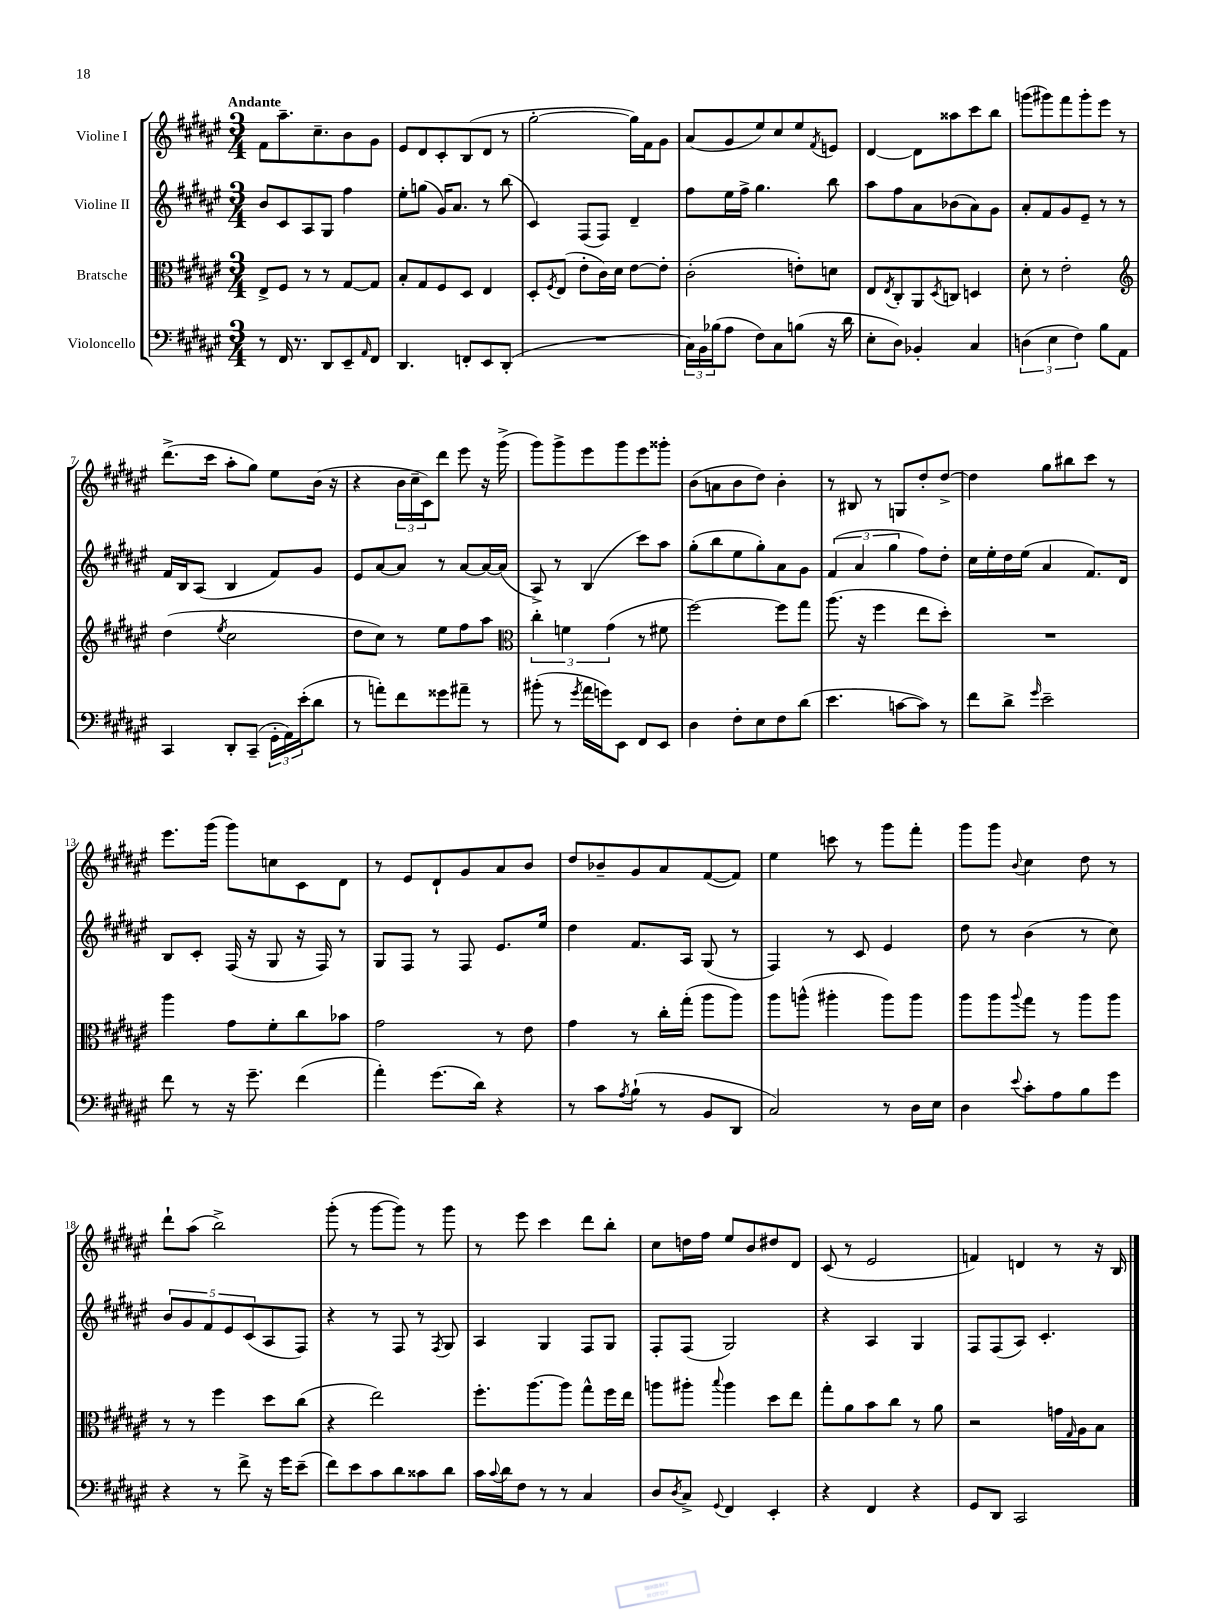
<<
\new StaffGroup <<
\new Staff = "s0" \with { instrumentName = "Violine I" } {
    \clef treble \key fis \major \numericTimeSignature \time 3/4 \tempo "Andante"
    fis'8 ais''8.-- cis''8.-- b'8 gis'8 |
    eis'8 dis'8 cis'8-. b8( dis'8 r8 |
    gis''2~-. gis''16) fis'16 gis'8 |
    ais'8( gis'8 eis''8) cis''8 eis''8 \acciaccatura { fis'8 } e'8 |
    dis'4~ dis'8 aisis''8 cis'''8 b''8 |
    g'''8( gis'''8) fis'''8 gis'''8-. eis'''8 r8 |
    dis'''8.->( cis'''16 ais''8-. gis''8) eis''8 b'16( r16 |
    r4 \tuplet 3/2 { b'16 cis''16-- cis'16) } dis'''8 eis'''8 r16 gis'''16->( |
    gis'''8) gis'''8-> eis'''8 gis'''8 eis'''8 gisis'''8-. |
    b'8( a'8 b'8 dis''8) b'4-. |
    r8 bis8 r8 g8 dis''8-. dis''8~-> |
    dis''4 gis''8 bis''8 cis'''8 r8 |
    eis'''8. gis'''16( gis'''8) c''8 cis'8 dis'8 |
    r8 eis'8 dis'8-! gis'8 ais'8 b'8 |
    dis''8 bes'8-- gis'8 ais'8 fis'8~( fis'8) |
    eis''4 c'''8 r8 gis'''8 fis'''8-. |
    gis'''8 gis'''8 \appoggiatura { b'8 } cis''4 dis''8 r8 |
    dis'''8-! ais''8( b''2->) |
    gis'''8-.( r8 gis'''8~ gis'''8) r8 gis'''8 |
    r8 eis'''8 cis'''4 dis'''8 b''8-. |
    cis''8 d''16 fis''16 eis''8 b'8 dis''8 dis'8 |
    cis'8( r8 eis'2 |
    f'4) d'4 r8 r16 b16 \bar "|." |
}
\new Staff = "s1" \with { instrumentName = "Violine II" } {
    \clef treble \key fis \major \numericTimeSignature \time 3/4
    b'8 cis'8 ais8 gis8 fis''4 |
    eis''8-. g''8( gis'16) ais'8. r8 b''8( |
    cis'4) fis8( fis8) dis'4-- |
    fis''8 eis''16 fis''16-> gis''4. b''8 |
    ais''8 fis''8 ais'8 bes'8( ais'8) gis'8 |
    ais'8-. fis'8 gis'8 eis'8-- r8 r8 |
    fis'16 b16 ais8( b4 fis'8) gis'8 |
    eis'8 ais'8~ ais'8 r8 ais'8~ ais'16~ ais'16( |
    ais8->) r8 b4( cis'''8) ais''8 |
    gis''8-.( b''8 eis''8 gis''8-.) ais'8 gis'8 |
    \tuplet 3/2 { fis'4( ais'4 gis''4 } fis''8) dis''8-. |
    cis''16 eis''16-. dis''16 eis''16( ais'4 fis'8.) dis'16 |
    b8 cis'8-. fis16( r16 gis8 r16 fis16) r8 |
    gis8 fis8 r8 fis8 eis'8. eis''16 |
    dis''4 fis'8. ais16 gis8( r8 |
    fis4) r8 cis'8 eis'4 |
    dis''8 r8 b'4( r8 cis''8) |
    \tuplet 5/4 { b'8 gis'8 fis'8 eis'8 cis'8( } ais8 fis8) |
    r4 r8 fis8 r8 \acciaccatura { fis8 } gis8 |
    ais4 gis4 fis8 gis8 |
    fis8-. fis8( gis2) |
    r4 ais4 gis4 |
    fis8 fis8( ais8) cis'4.-. \bar "|." |
}
\new Staff = "s2" \with { instrumentName = "Bratsche" } {
    \clef alto \key fis \major \numericTimeSignature \time 3/4
    eis8-> fis8 r8 r8 gis8~ gis8 |
    b8-. gis8 fis8 dis8 eis4 |
    dis8-. \acciaccatura { fis8 } eis8( eis'8-. cis'16) dis'16 eis'8~ eis'8-. |
    cis'2-.( e'8-.) d'8 |
    eis8 \acciaccatura { eis8 } cis8-. ais,8 \acciaccatura { dis8 } c8 d4 |
    dis'8-. r8 eis'2-. |
    \clef treble dis''4( \acciaccatura { eis''8 } cis''2 |
    dis''8 cis''8) r8 eis''8 fis''8 ais''8 |
    \clef alto \tuplet 3/2 { cis''4-. f'4 gis'4( } r8 fis'8 |
    fis''2~) fis''8 gis''8 |
    ais''8.( r16 fis''4 eis''8 dis''8-.) |
    R2. |
    ais''4 gis'8 fis'8-. cis''8 bes'8 |
    gis'2 r8 eis'8 |
    gis'4 r8 cis''16-. gis''16-.( ais''8 ais''8) |
    ais''8 a''8-^( ais''4-. ais''8) ais''8 |
    ais''8 ais''8 \appoggiatura { ais''8 } gis''8 r8 ais''8 ais''8 |
    r8 r8 fis''4 dis''8 cis''8( |
    r4 eis''2) |
    fis''8.-. ais''8.~ ais''8 gis''8-^ fis''16 eis''16 |
    a''8 ais''8-. \appoggiatura { b''8 } ais''4 dis''8 eis''8 |
    gis''8-. ais'8 b'8 cis''8 r8 ais'8 |
    r2 g'16 \grace { gis16 } ais16 b8 \bar "|." |
}
\new Staff = "s3" \with { instrumentName = "Violoncello" } {
    \clef bass \key fis \major \numericTimeSignature \time 3/4
    r8 fis,16 r8. dis,8 eis,8-- \grace { ais,16 } fis,8 |
    dis,4. f,8-. eis,8 dis,8-.( |
    R2. |
    \tuplet 3/2 { cis16) b,16 bes16( } ais8 fis8) cis8 b8( r16 dis'16 |
    eis8-. dis8) bes,4-. cis4 |
    \tuplet 3/2 { d4( eis4 fis4) } b8 ais,8 |
    cis,4 dis,8-. cis,8--( \tuplet 3/2 { gis,16-. ais,16) eis'16-.( } dis'8 |
    r8 a'8-.) fis'8 gisis'8 ais'8-- r8 |
    bis'8-.( r8 \acciaccatura { gis'8 } ais'16 g'16) eis,8 fis,8 eis,8 |
    dis4 fis8-. eis8 fis8 dis'8( |
    eis'4. c'8~ c'8) r8 |
    fis'8 dis'8-> \grace { gis'16 } eis'2-- |
    fis'8 r8 r16 gis'8.-- fis'4( |
    ais'4-.) gis'8.( dis'16) r4 |
    r8 cis'8 \acciaccatura { ais8 } b8-!( r8 b,8 dis,8 |
    cis2) r8 dis16 eis16 |
    dis4 \appoggiatura { eis'8 } cis'8-. ais8 b8 gis'8 |
    r4 r8 fis'8-> r16 gis'16 eis'8--( |
    fis'8) eis'8 cis'8 dis'8 cisis'8 dis'8 |
    cis'16 \appoggiatura { cis'8 } dis'16 fis8 r8 r8 cis4 |
    dis8 \acciaccatura { dis8 } cis8-> \appoggiatura { gis,8 } fis,4 eis,4-. |
    r4 fis,4 r4 |
    gis,8 dis,8 cis,2 \bar "|." |
}
>>
>>
